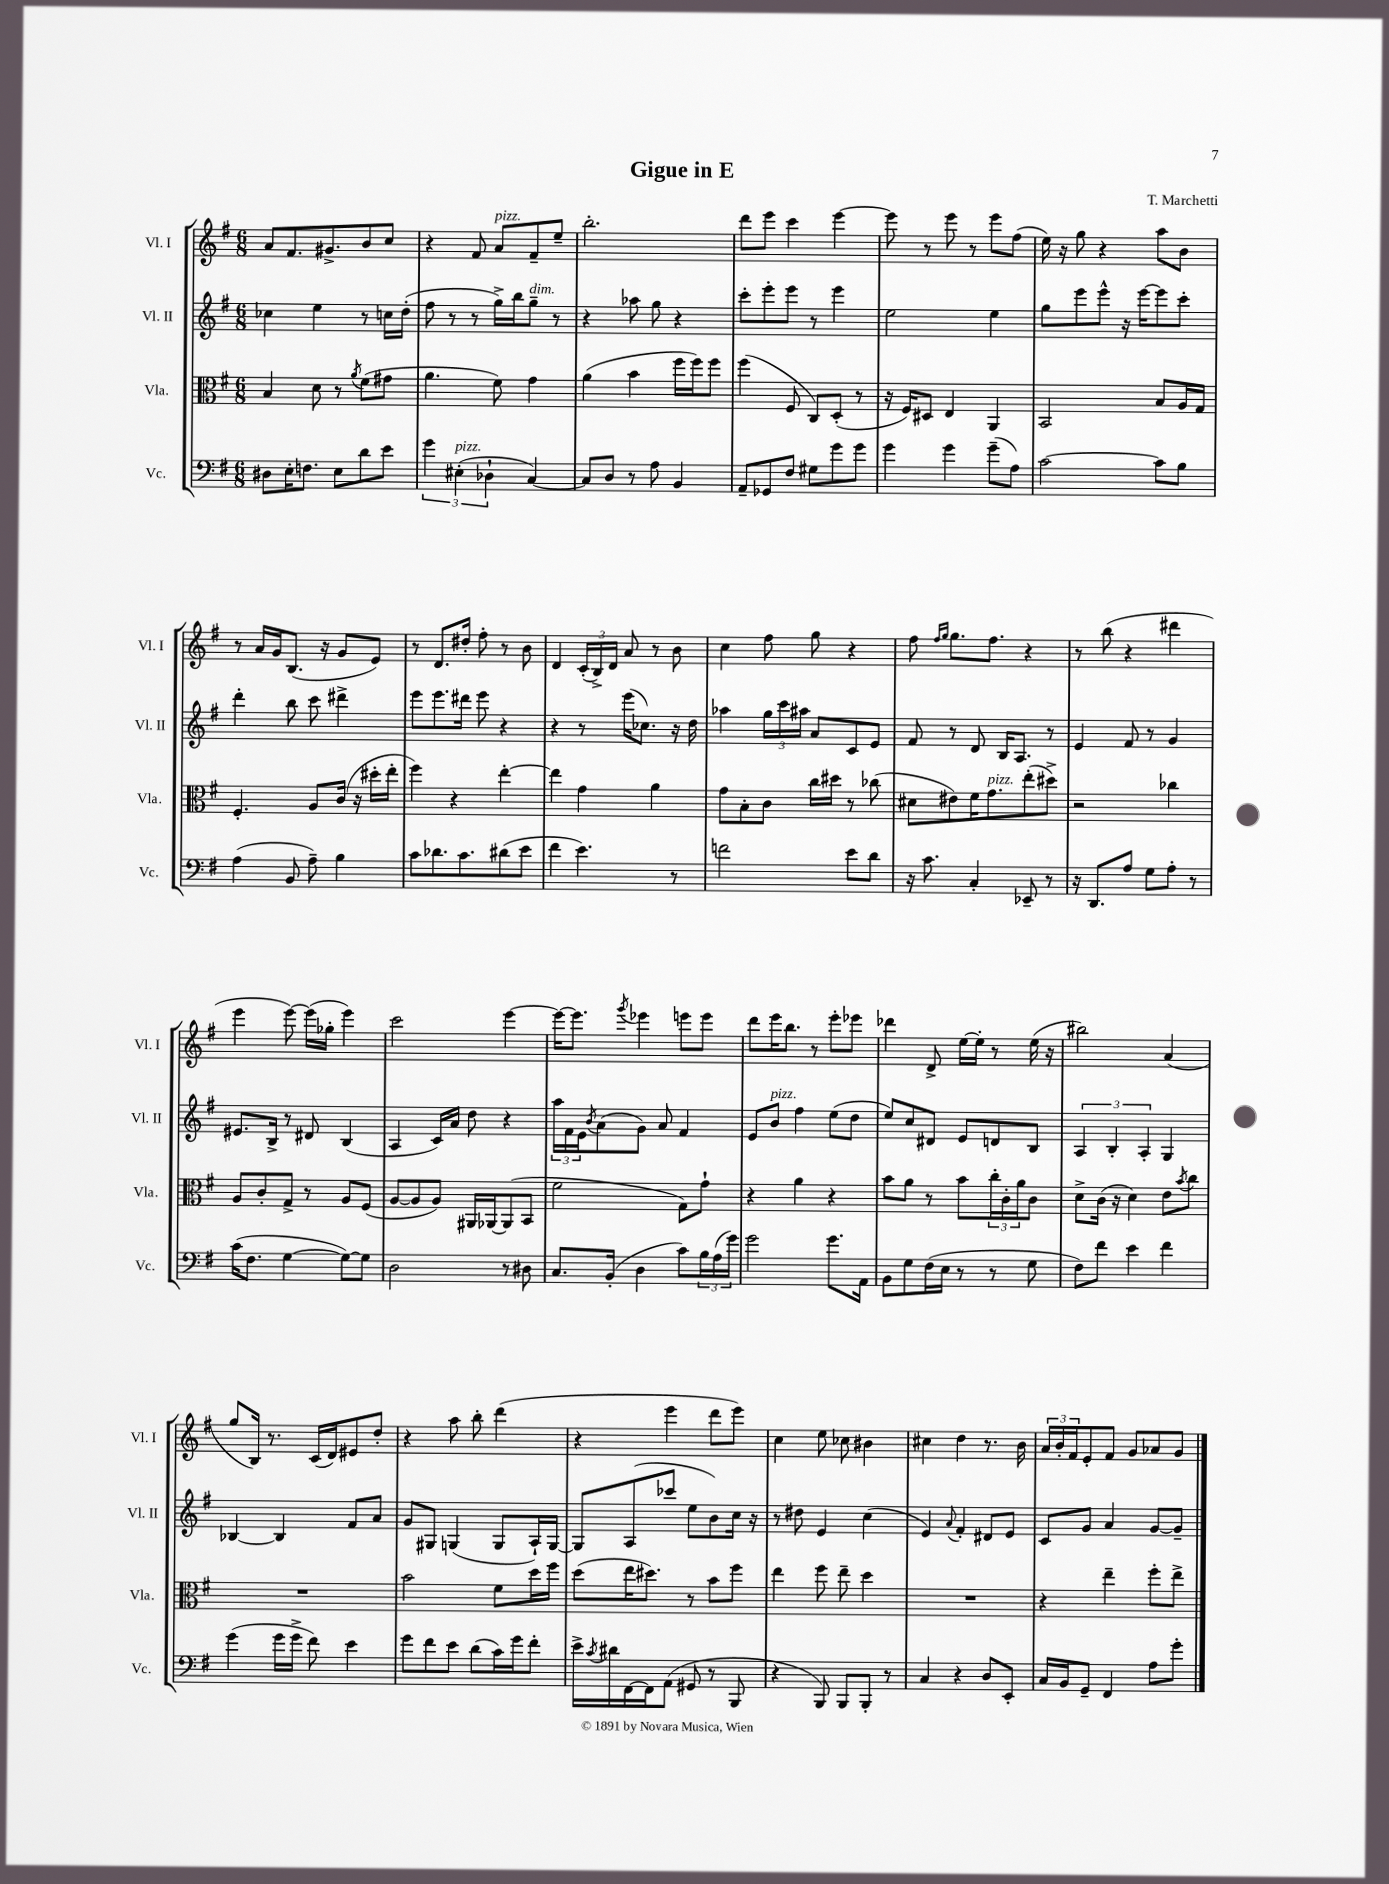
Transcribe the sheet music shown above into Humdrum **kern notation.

**kern	**kern	**kern	**kern
*staff4	*staff3	*staff2	*staff1
*clefF4	*clefC3	*clefG2	*clefG2
*k[f#]	*k[f#]	*k[f#]	*k[f#]
*M6/8	*M6/8	*M6/8	*M6/8
8D#\L	4B/	4cc-\	8a/L
16E'\K	.	.	8.f#/
8.F\J	.	.	.
.	8d\	4ee\	.
.	.	.	8.g#^/
8E\L	8r	.	.
.	8qa/	.	.
8d\	(8f#\L	8r	8b/
8e\J	8g#\J	16cc\LL	8cc/J
.	.	(16dd'\JJ	.
=	=	=	=
6g\	4.a\	8ff#\	4r
.	.	8r	.
(6E#'\	.	.	.
.	.	8r	8f#/
6D-`\	.	.	.
.	8f#\)	16gg^\LL)	8a/L
.	.	16bb\J	.
[4C/)	4g\	8gg~\J	8f#~/
.	.	8r	8ee~/J
=	=	=	=
8C/]L	(4a\	4r	2.bb'\
8D/J	.	.	.
8r	4b\	8aa-\	.
8A\	.	8gg\	.
4BB/	16ff#\LL	4r	.
.	16ff#\J)	.	.
.	8ff#\J	.	.
=	=	=	=
8AA~/L	(4ff#\	8ccc'\L	8ddd\L
8GG-/	.	8eee'\	8eee\J
8F#/J	8F#/	8eee\J	4ccc\
8G#\L	8C/L)	8r	.
8g\	(8D'/J	4eee\	[4eee\
8g\J	8r	.	.
=	=	=	=
4g\	16r	2ee\	8eee\]
.	16F#/LK)	.	.
.	8D#/J	.	8r
4g\	4E/	.	8eee\
.	.	.	8r
(8g~\L	4AA/	4ee\	8eee\L
8A\J)	.	.	(8ff#\J
=	=	=	=
[2c\	2BB/	8gg\L	16ee\)
.	.	.	16r
.	.	8eee\	8gg\
.	.	8eee^^\J	4r
.	.	16r	.
.	.	[16eee\LK	.
8c\]L	8B/L	8eee\]	8aa\L
8B\J	16A/L	8ccc'\J	8b\J
.	16G/JJ	.	.
=	=	=	=
(4A\	4.F#'/	4ddd'\	8r
.	.	.	16a/LL
.	.	.	16g/J
8BB/	.	8bb\	(8.B/J
8A~\)	8A/L	8ccc\	.
.	.	.	16r
4B\	(16c/Jk	4ddd#^\	8g/L
.	16r	.	.
.	16dd#'\LL	.	8e/J)
.	16ee'\JJ	.	.
=	=	=	=
8c\L	4ff#\)	8eee\L	8r
8.d-\	.	8.eee\	8.d/L
.	4r	.	.
8.c\	.	16ddd#\Jk	16dd#'/Jk
.	.	8eee\	8ff#'\
(8d#\	[4ee'\	4r	8r
8e\J	.	.	8b\
=	=	=	=
4f#\	4ee\]	4r	4d/
4.e\)	4g\	8r	(24c'/LL
.	.	.	24B^/)
.	.	.	24d/JJ
.	.	(16eee\LK	8a/
.	.	8.cc-\J)	.
.	4a\	.	8r
8r	.	16r	8b\
.	.	16dd\	.
=	=	=	=
2f\	8g\L	4aa-\	4cc\
.	8B'\	.	.
.	8c\J	24gg\LL	8ff#\
.	.	24ccc\	.
.	.	24aa#\JJ	.
.	16cc\LL	8a/L	8gg\
.	16dd#\JJ	.	.
8e\L	8r	8c/	4r
8d\J	(8cc-\	8e/J	.
=	=	=	=
16r	8d#\L	8f#/	8ff#\
8.c\	.	.	.
.	.	.	16qqff#/LL
.	.	.	16qqgg/JJ
.	8e#\)	8r	8.gg\L
4C'/	16f#\K	8d/	.
.	8.g\	.	8.ff#\J
.	.	16B/LK	.
.	.	8.A/J	.
8EE-~/	(8ee'\	.	4r
8r	8dd#^\J)	8r	.
=	=	=	=
16r	2r	4e/	8r
8.DD/L	.	.	.
.	.	.	(8bb\
8A/J	.	8f#/	4r
8G\L	.	8r	.
8A'\J	4cc-\	4g/	4ddd#\
8r	.	.	.
=	=	=	=
(16c\LK	8A/L	8.e#/L	4eee\
8.F#\J	.	.	.
.	8c'/	.	.
.	.	16B^/Jk	.
[4G\	8G^/J	8r	[8eee\)
.	8r	8d#/	(16eee\]LL
.	.	.	16gg-'\JJ
8G\_L)	8A/L	(4B/	4eee\)
8G\]J	(8F#/J	.	.
=	=	=	=
2D\	[8A/L	4A/	2ccc\
.	8A/]	.	.
.	8A/J)	16c/LL)	.
.	.	16a/JJ	.
.	16AA#/LL	8dd\	.
.	[16AA-/J	.	.
8r	(8AA-/]	4r	[4eee\
8D#\	8BB/J	.	.
=	=	=	=
8.C/L	2f#\	24aa\LL	16eee\_LK
.	.	24f#\	.
.	.	.	8.eee\]J
.	.	24e\J	.
.	.	8qb/	.
.	.	(8a\	.
(16BB'/Jk	.	.	.
.	.	.	8qggg/
4D\	.	8g\J)	4eee-\
.	.	8a/	.
8c\L)	8G\L)	4f#/	8eee\L
24B\L	8g`\J	.	8eee\J
(24A\	.	.	.
24g\JJ)	.	.	.
=	=	=	=
2g\	4r	8e/L	8ddd\L
.	.	8b/J	16eee\K
.	.	.	8.bb\J
.	4a\	4ff#\	.
.	.	.	8r
8.g\L	4r	(8ee\L	8eee'\L
.	.	8dd\J	8eee-\J
16AA\Jk	.	.	.
=	=	=	=
8BB\L	8b\L	8ee/L)	4ddd-\
8G\	8a\J	8cc/	.
(16F#\L	8r	8d#/J	8d^/
16E\JJ	.	.	.
8r	8b\L	8e/L	[16ee\LL
.	.	.	16ee'\]JJ
8r	24cc'\L	8d/	8r
.	24c'\	.	.
.	24a\J	.	.
8G\	8c\J	8B/J	(16ee\
.	.	.	16r
=	=	=	=
8F#\L)	8d^\L	6A/	2bb#\)
8f#\J	(16c\Jk	.	.
.	.	6B'/	.
.	16r	.	.
4e\	4d\)	.	.
.	.	6A'/	.
4f#\	8e\L	4G/	(4a/
.	8qb/	.	.
.	8cc\J	.	.
=	=	=	=
(4g\	2.r	[4B-/	8gg/L
.	.	.	16B/Jk)
.	.	.	8.r
16g\LL	.	4B-/]	.
16g^\JJ	.	.	.
8f#\)	.	.	(16c/LL
.	.	.	16d/J)
4e\	.	8f#/L	8e#/
.	.	8a/J	8dd'/J
=	=	=	=
8g\L	2b\	8g/L	4r
8f#\	.	8G#/J	.
8e\J	.	(4G/	8aa\
(8d\L	.	.	8bb'\
16c\L)	8f#\L	8G/L	(4ddd\
16g\J	.	.	.
8f#'\J	16dd\L	16A`/L)	.
.	16ff#\JJ	[16G/JJ	.
=	=	=	=
16e^\LL	(8dd\L	8G/]L	4r
8qc/	.	.	.
16d#\	.	.	.
[16FF#\	16ee\K	(8A/	.
16FF#\]J	8.dd#\J)	.	.
(8AA\J	.	8ccc-/J	4eee\
8GG#/	8r	8ee\L	.
8r	8b\L	8b\)	8ddd\L
8BBB/	8ff#\J	16cc\Jk	8eee\J)
.	.	16r	.
=	=	=	=
4r	4ee\	8r	4cc\
.	.	8dd#\	.
8BBB/)	8ff#\	4e/	8ee\
8BBB/L	8ee~\	.	8cc-\
8BBB'/J	4dd\	(4cc\	4b#\
8r	.	.	.
=	=	=	=
4C/	2.r	4e/)	4cc#\
.	.	8qqa/	.
4r	.	4f#'/	4dd\
8D/L	.	8d#/L	8.r
8EE'/J	.	8e/J	.
.	.	.	16b\
=	=	=	=
16C/LL	4r	8c/L	24a/LL
.	.	.	24b'/
16BB/J	.	.	.
.	.	.	24f#/J
8GG~/J	.	8g/J	8e'/
4FF#/	4ee~\	4a/	8f#/J
.	.	.	8g/L
8A\L	8ff#'\L	[8g/L	8a-/
8g'\J	8ee^\J	8g~/]J	8g/J
==	==	==	==
*-	*-	*-	*-
